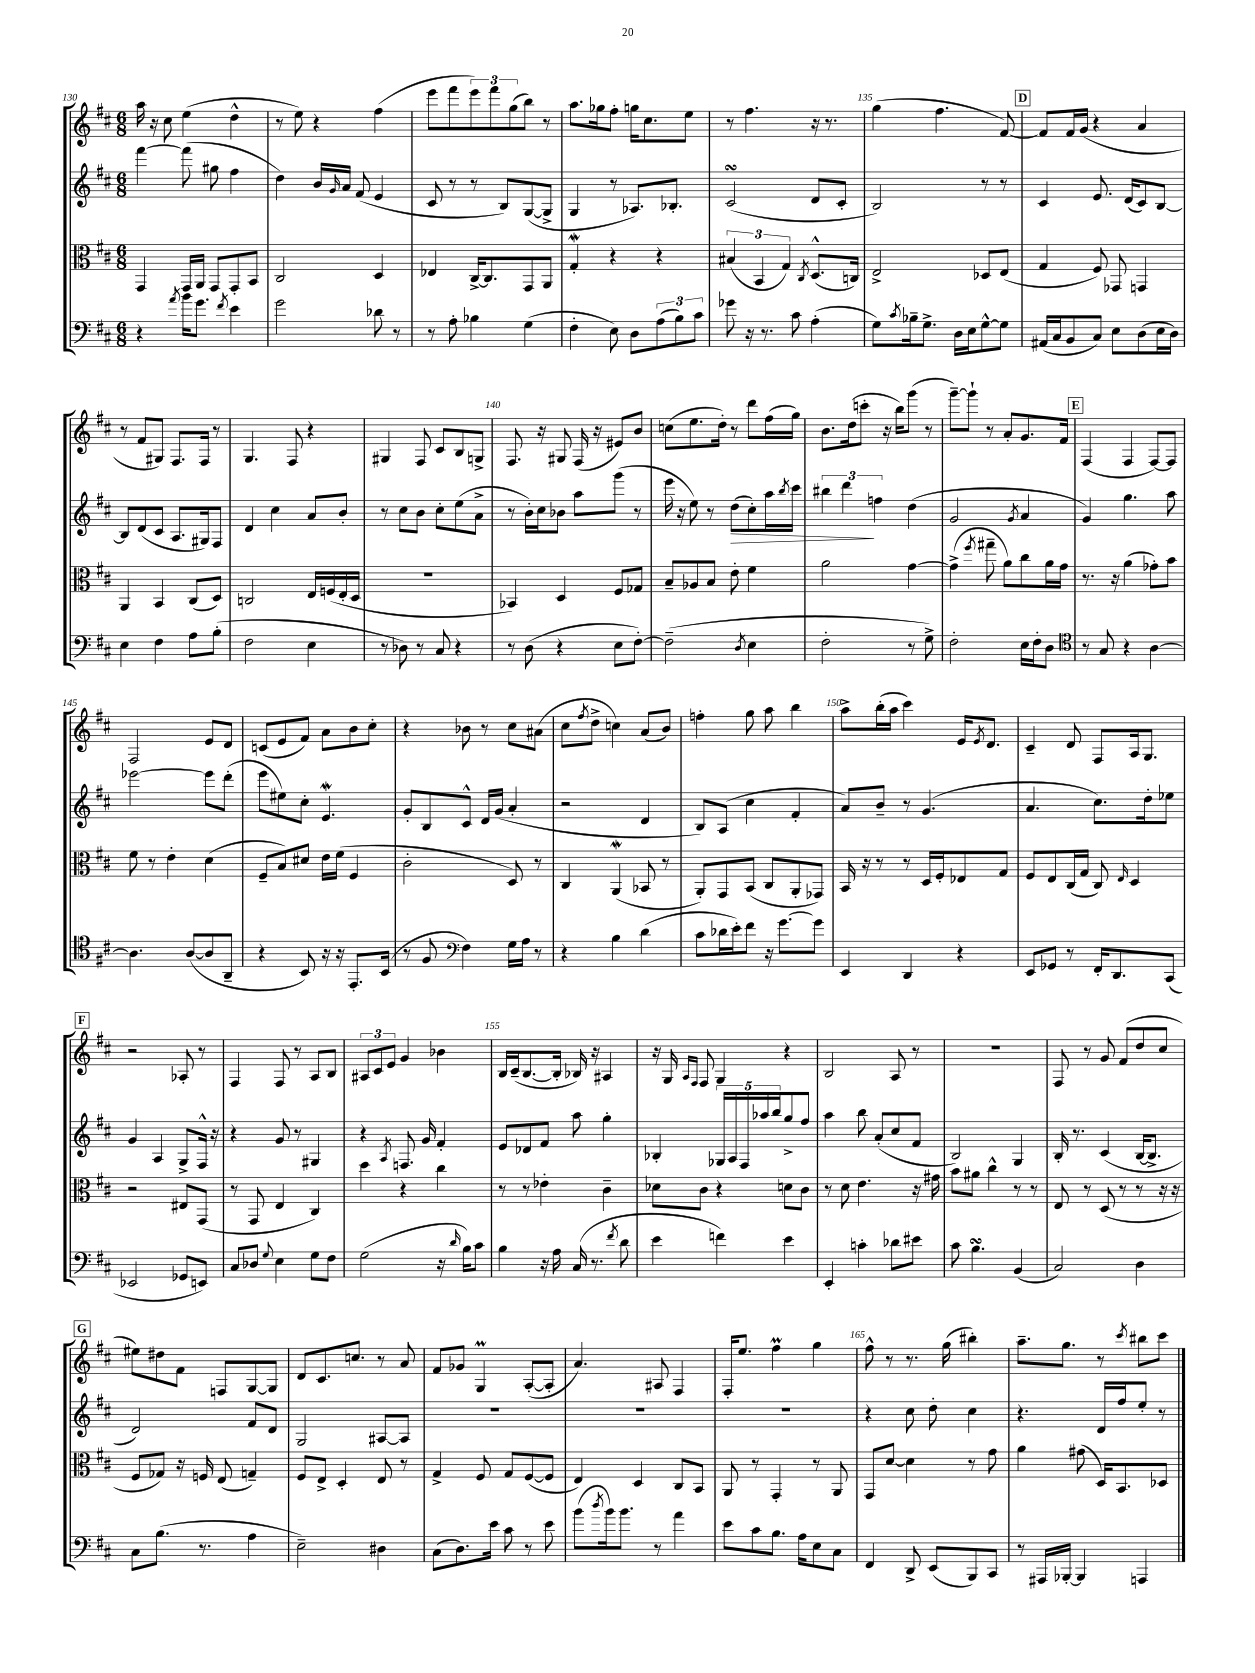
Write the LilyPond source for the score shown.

<<
\new StaffGroup <<
\new Staff = "s0" {
    \clef treble \key d \major \numericTimeSignature \time 6/8
    a''16 r16 cis''8 e''4( d''4-^ |
    r8 e''8) r4 fis''4( |
    e'''8 fis'''8 \tuplet 3/2 { e'''8) fis'''8 g''8( } b''8) r8 |
    a''8. ges''16 fis''8-. g''16 cis''8. e''8 |
    r8 fis''4. r16 r8. |
    g''4( fis''4. fis'8~) |
    \mark \markup { \box "D" } fis'8 fis'16 g'16( r4 a'4 |
    r8 fis'8 gis8) fis8. fis16 r8 |
    g4. fis8 r4 |
    gis4 fis8 cis'8 b8 g8-> |
    fis8. r16 gis8 fis16( r16 eis'8) b'8 |
    c''8( e''8. d''16-.) r8 d'''8 fis''16( g''16) |
    b'8. d''16( c'''8-. r16 b''16) g'''8( r8 |
    g'''8~--) g'''8-! r8 a'8-. g'8. fis'16 |
    \mark \markup { \box "E" } fis4( fis4 fis8~) fis8 |
    fis2 e'8 d'8 |
    c'8( e'8 fis'8) a'8 b'8 cis''8-. |
    r4 bes'8 r8 cis''8 ais'8( |
    cis''8 \acciaccatura { fis''8 } d''8-> c''4) a'8( b'8) |
    f''4-. g''8 a''8 b''4 |
    a''8-> b''16-.( a''16 cis'''4) e'16 \acciaccatura { e'8 } d'8. |
    cis'4-- d'8 fis8 a16 g8. |
    \mark \markup { \box "F" } r2 aes8-. r8 |
    fis4 fis8 r8 a8 b8 |
    \tuplet 3/2 { ais8 cis'8 e'8 } g'4 bes'4 |
    b16 cis'16--( b8.~ b16-. bes16) r16 ais4 |
    r16 g16 \grace { a16 fis16 } fis8 g4 r4 |
    b2 a8 r8 |
    R2. |
    fis8 r8 g'8 fis'8( d''8 cis''8 |
    \mark \markup { \box "G" } eis''8) dis''8 fis'8 f8 g8~ g8 |
    d'8 cis'8. c''8. r8 a'8 |
    fis'8 ges'8 g4\prall a8~-.( a8-. |
    a'4.) ais8 fis4 |
    fis16-. e''8. fis''4\prall g''4 |
    fis''8-^ r8 r8. g''16( bis''4-.) |
    a''8.-- g''8. r8 \acciaccatura { cis'''8 } bis''8 cis'''8 \bar "|." |
}
\new Staff = "s1" {
    \clef treble \key d \major \numericTimeSignature \time 6/8
    fis'''4~ fis'''8( gis''8 fis''4 |
    d''4) b'16 \grace { g'16 } a'16 fis'8( e'4 |
    cis'8 r8 r8 b8) g8~( g8-> |
    g4 r8 aes8.) bes8.-. |
    cis'2\turn( d'8 cis'8-. |
    b2) r8 r8 |
    \mark \markup { \box "D" } cis'4 e'8. d'16( cis'8) b8~ |
    b8 d'8( cis'8 a8. gis16) fis8 |
    d'4 cis''4 a'8 b'8-. |
    r8 cis''8 b'8 cis''8-. e''8( a'8-> |
    r8 b'16-.) cis''16 bes'8 a''8 g'''8( r8 |
    e'''16 r16 e''8) r8 d''8\>( cis''8-.) a''16 \acciaccatura { b''8 } cis'''16 |
    \tuplet 3/2 { bis''4 d'''4\! f''4 } d''4( |
    g'2 \acciaccatura { g'8 } a'4 |
    \mark \markup { \box "E" } g'4) g''4. a''8 |
    ees'''2~ ees'''8 d'''8-.( |
    e'''8 eis''8) cis''8-. e'4.\mordent |
    g'8-. b8 cis'8-^ d'16 g'16( a'4-. |
    r2 d'4 |
    b8) a8( cis''4 fis'4-. |
    a'8) b'8-- r8 g'4.( |
    a'4. cis''8.) d''16-. ees''8 |
    \mark \markup { \box "F" } g'4 a4 g8-> fis16-^ r16 |
    r4 g'8 r8 gis4 |
    r4 \acciaccatura { a8 } f8. g'16 fis'4-. |
    e'8 des'8 fis'8 a''8 g''4-. |
    bes4-. \tuplet 5/4 { ges16 a16 fis16 aes''16 b''16 } g''8-> fis''8 |
    a''4 b''8 a'8-.( cis''8 fis'8 |
    b2) g4 |
    b16-. r8. cis'4( b16~ b8.-> |
    \mark \markup { \box "G" } d'2) fis'8 d'8 |
    g2 ais8~ ais8 |
    R2. |
    R2. |
    R2. |
    r4 cis''8 d''8-. cis''4 |
    r4. d'16 fis''16 e''8-. r8 \bar "|." |
}
\new Staff = "s2" {
    \clef alto \key d \major \numericTimeSignature \time 6/8
    g,4 g,16 a,16 g,8 g,8-. b,8 |
    cis2 d4 |
    ees4 cis16~-> cis8. g,8 a,8 |
    g4-.\mordent r4 r4 |
    \tuplet 3/2 { bis4( b,4 g4) } \acciaccatura { cis8 } d8.-^( c16) |
    e2-> des8 e8( |
    \mark \markup { \box "D" } g4 fis8) ges,8 g,4 |
    a,4 b,4 cis8( d8) |
    c2 e16 f16( e16-. d16 |
    R2. |
    bes,4) d4 fis8 ges8 |
    b8-- aes8 b8 e'8-. fis'4 |
    a'2 g'4~ |
    g'4->( \acciaccatura { fis''8 } gis''8-- a'8) cis''8 a'16 g'16 |
    \mark \markup { \box "E" } r8. r16 a'4( ges'8-.) b'8 |
    fis'8 r8 e'4-. d'4( |
    fis8-- b8) dis'8 e'16 fis'16( fis4 |
    cis'2-. d8) r8 |
    cis4 a,4\mordent( bes,8 r8 |
    a,8-.) g,8 b,8( cis8 a,8-. ges,8) |
    b,16 r16 r8 r8 d16 fis16-. ees8 g8 |
    fis8 e8 cis16( g16 cis8) \grace { e16 } d4 |
    \mark \markup { \box "F" } r2 eis8 g,8( |
    r8 g,8 e4 cis4) |
    d''4 r4 cis''4 |
    r8 r8 ees'4-. cis'4-- |
    des'8 cis'8 r4 d'8 cis'8 |
    r8 d'8 e'4. r16 gis'16 |
    b'8 ais'8 cis''4-^ r8 r8 |
    e8 r8 d8( r8 r8 r16 r16 |
    \mark \markup { \box "G" } fis8 ges8) r16 f16 e8( g4--) |
    fis8 e8-> d4-. e8 r8 |
    g4-> fis8 g8 fis8~( fis8 |
    e4) d4 cis8 b,8 |
    a,8 r8 g,4-. r8 a,8 |
    g,8 d'8~ d'4 r8 g'8 |
    a'4 gis'8( d16) b,8. des8 \bar "|." |
}
\new Staff = "s3" {
    \clef bass \key d \major \numericTimeSignature \time 6/8
    r4 \acciaccatura { a'8 } b'16 g'8. \acciaccatura { fis'8 } e'4 |
    g'2 des'8 r8 |
    r8 a8-. bes4 g4( |
    fis4-. e8) d8 \tuplet 3/2 { a8( b8) cis'8 } |
    ges'8 r16 r8. cis'8 a4-.( |
    g8) \acciaccatura { cis'8 } bes16-- g8.-> d16 e16 g8~-^ g8 |
    \mark \markup { \box "D" } ais,16( cis16 b,8 cis8) e8 d8( e16 d16) |
    e4 fis4 a8 b8-.( |
    fis2 e4 |
    r8 des8) r8 cis8 r4 |
    r8 d8( r4 e8 fis8~-.) |
    fis2--( \acciaccatura { d8 } e4 |
    fis2-. r8 g8->) |
    fis2-. e16 fis16-. d8 |
    \mark \markup { \box "E" } \clef tenor r8 g8 r4 a4~ |
    a4. a8~( a8 a,8-- |
    r4 b,8) r16 r16 e,8.-. b,16( |
    r8 fis8 \clef bass fis4) g16 a16 r8 |
    r4 b4 d'4( |
    cis'8 des'16 e'16-.) fis'8 r16 g'8.~ g'8 |
    e,4 d,4 r4 |
    e,8 ges,8 r8 fis,16-. d,8. cis,8( |
    \mark \markup { \box "F" } ees,2 ges,8 e,8) |
    cis8 des8 \appoggiatura { g8 } e4 g8 fis8 |
    g2( r16 \grace { d'16 } b16) cis'8 |
    b4 r16 a16 cis16( r8. \acciaccatura { fis'8 } d'8 |
    e'4 f'4) e'4 |
    e,4-. c'4-. des'8 eis'8 |
    cis'8 b4.\turn b,4( |
    cis2) d4 |
    \mark \markup { \box "G" } cis8 b8.( r8. a4 |
    e2--) dis4 |
    cis8( d8.) e'16 cis'8 r8 e'8 |
    b'8( \acciaccatura { d''8 } b'16) b'8. r8 a'4 |
    e'8 cis'8 b8. a16 e8 cis8 |
    fis,4 d,8-> e,8( b,,8) cis,8 |
    r8 ais,,16 bes,,16~-. bes,,4 a,,4 \bar "|." |
}
>>
>>
\layout { \context { \Score currentBarNumber = #130 \override BarNumber.break-visibility = ##(#f #t #t) barNumberVisibility = #(every-nth-bar-number-visible 5) } }
